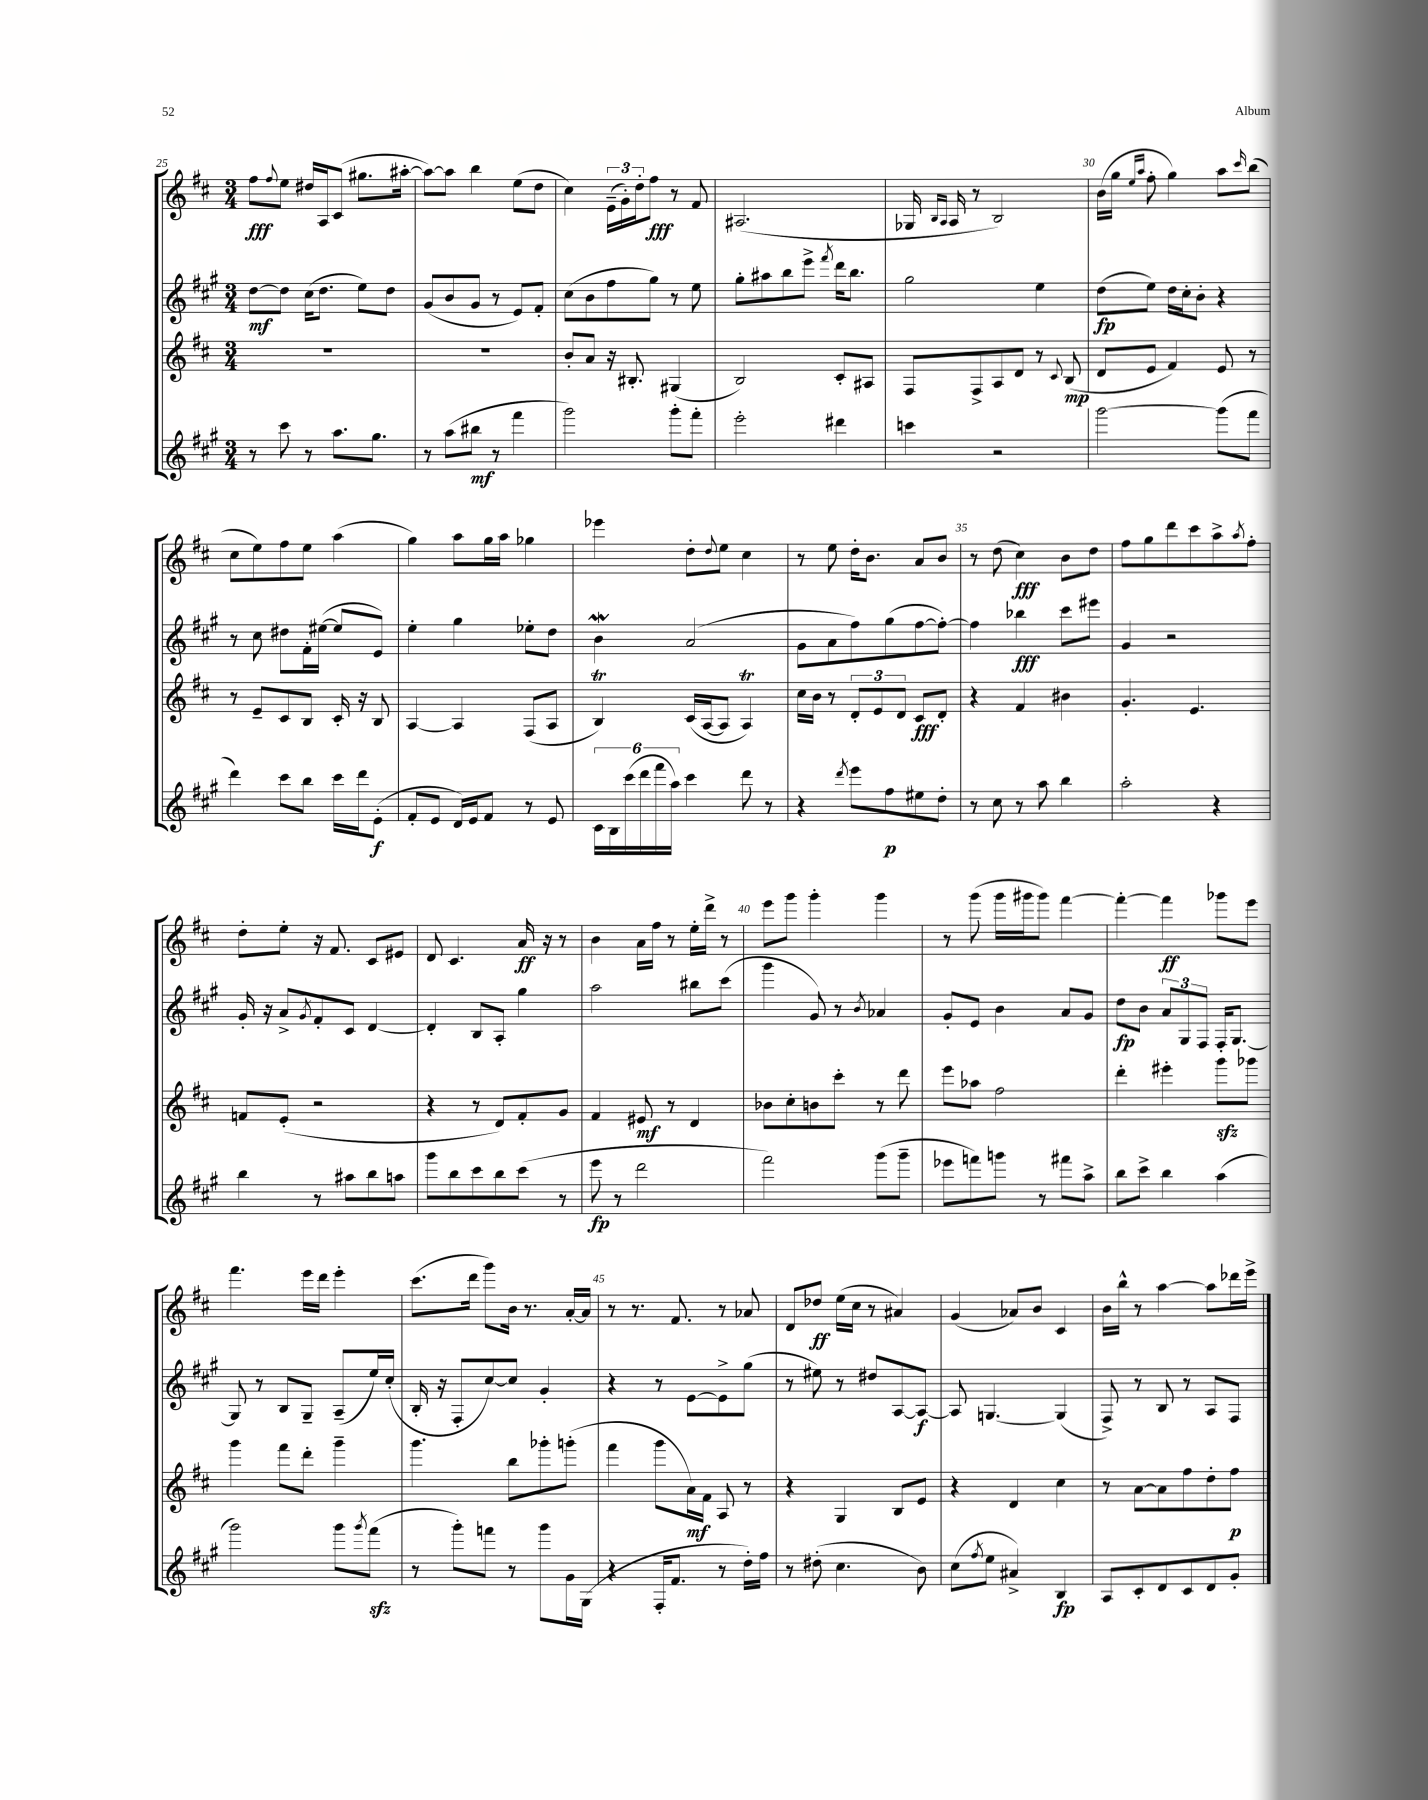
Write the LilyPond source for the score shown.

<<
\new StaffGroup <<
\new Staff = "s0" {
    \clef treble \key d \major \numericTimeSignature \time 3/4
    fis''8\fff \appoggiatura { fis''8 } e''8 dis''16 a16 cis'8( gis''8. ais''16~-. |
    ais''8~) ais''8 b''4 e''8( d''8 |
    cis''4) \tuplet 3/2 { e'16--( g'16-.) d''16-. } fis''8\fff r8 fis'8 |
    ais2.( |
    ges16 \grace { b16 a16 } a16 r8 b2) |
    b'16( g''16 \grace { e''16 a''16 } fis''8-. g''4) a''8 \grace { cis'''16 } b''8( |
    cis''8 e''8) fis''8 e''8 a''4( |
    g''4) a''8 g''16 a''16 ges''4 |
    ees'''4 d''8-. \appoggiatura { d''8 } e''8 cis''4 |
    r8 e''8 d''16-. b'8. a'8 b'8 |
    r8 d''8( cis''4\fff) b'8 d''8 |
    fis''8 g''8 d'''8 cis'''8 a''8-> \acciaccatura { a''8 } fis''8-. |
    d''8-. e''8-. r16 fis'8. cis'8 eis'8 |
    d'8 cis'4. a'16\ff r16 r8 |
    b'4 a'16 fis''16 r8 e''16-. d'''16-> r8 |
    e'''8 g'''8 g'''4-. g'''4 |
    r8 g'''8( g'''16 gis'''16 gis'''8) fis'''4~ |
    fis'''4~-. fis'''4\ff ges'''8 e'''8 |
    fis'''4. e'''16 d'''16 e'''4-. |
    cis'''8.( d'''16 g'''8) b'16 r8. a'16~-. a'16 |
    r8 r8. fis'8. r8 aes'8 |
    d'8 des''8\ff e''16( cis''16 r8 ais'4) |
    g'4( aes'8) b'8 cis'4 |
    b'16 b''16-^ r8 a''4~ a''8 des'''16 e'''16-> \bar "|." |
}
\new Staff = "s1" {
    \clef treble \key a \major \numericTimeSignature \time 3/4
    d''8~\mf d''8 cis''16( d''8. e''8) d''8 |
    gis'8( b'8 gis'8 r8 e'8) fis'8-. |
    cis''8( b'8 fis''8 gis''8) r8 e''8 |
    gis''8-. ais''8 b''8 e'''8-> \acciaccatura { fis'''8 } d'''16 b''8. |
    gis''2 e''4 |
    d''8\fp( e''8) d''16 cis''16-. b'8-. r4 |
    r8 cis''8 dis''8 fis'16-. eis''16~( eis''8 e'8) |
    e''4-. gis''4 ees''8-. d''8 |
    b'4\mordent a'2( |
    gis'8 a'8 fis''8) gis''8( fis''8~ fis''8~-.) |
    fis''4 bes''4\fff cis'''8 eis'''8 |
    gis'4 r2 |
    gis'16-. r16 a'8-> \acciaccatura { gis'8 } fis'8-. cis'8 d'4~ |
    d'4-. b8 a8-. gis''4 |
    a''2 bis''8 cis'''8( |
    gis'''4 gis'8) r8 \acciaccatura { b'8 } aes'4 |
    gis'8-. e'8 b'4 a'8 gis'8 |
    d''8\fp b'8 \tuplet 3/2 { a'8 gis8 fis8 } fis16-. gis8.~ |
    gis8 r8 b8 gis8-- a8--( e''16) cis''16-.( |
    b16-. r16 fis8-. cis''8~) cis''8 gis'4-. |
    r4 r8 e'8~ e'8-> gis''8( |
    r8 eis''8) r8 dis''8 a8~ a8~\f |
    a8 g4.~ g4( |
    fis8->) r8 b8 r8 a8 fis8 \bar "|." |
}
\new Staff = "s2" {
    \clef treble \key d \major \numericTimeSignature \time 3/4
    R2. |
    R2. |
    b'8-. a'8 r16 bis8.-. gis4( |
    b2) cis'8-. ais8 |
    fis8 fis8-> a8 d'8 r8 \appoggiatura { cis'8 } b8\mp( |
    d'8 e'8 fis'4) e'8 r8 |
    r8 e'8-- cis'8 b8 cis'16-. r16 b8 |
    a4~ a4 fis8( a8 |
    b4\trill) cis'16( a16~ a8 a4\trill) |
    cis''16 b'16 r8 \tuplet 3/2 { d'8-. e'8 d'8 } cis'8\fff d'8-. |
    r4 fis'4 bis'4 |
    g'4.-. e'4. |
    f'8 e'8-.( r2 |
    r4 r8 d'8) fis'8-. g'8 |
    fis'4 eis'8\mf r8 d'4 |
    bes'8 cis''8-. b'8 cis'''8-. r8 d'''8 |
    e'''8 aes''8 fis''2 |
    d'''4-. eis'''4-. g'''8\sfz ges'''8 |
    g'''4 fis'''8 d'''8-. g'''4-- |
    g'''4. b''8 ges'''8-. g'''8-.( |
    fis'''4 g'''8 a'16\mf) fis'16 a8 r8 |
    r4 g4 b8 e'8 |
    r4 d'4 cis''4 |
    r8 a'8~ a'8 fis''8 d''8-. fis''8\p \bar "|." |
}
\new Staff = "s3" {
    \clef treble \key a \major \numericTimeSignature \time 3/4
    r8 cis'''8 r8 a''8. gis''8. |
    r8 a''8( bis''8\mf r8 fis'''4 |
    gis'''2) gis'''8-. fis'''8-. |
    e'''2-. dis'''4 |
    c'''4 r2 |
    gis'''2~ gis'''8( fis'''8 |
    d'''4) cis'''8 b''8 cis'''16 d'''16 e'8-.\f( |
    fis'8-. e'8 d'16) e'16 fis'8 r8 e'8 |
    \tuplet 6/4 { cis'16 b16 cis'''16( d'''16 fis'''16 a''16) } cis'''4 d'''8 r8 |
    r4 \acciaccatura { d'''8 } e'''8 fis''8\p eis''8 d''8-. |
    r8 cis''8 r8 a''8 b''4 |
    a''2-. r4 |
    b''4 r8 ais''8 b''8 a''8 |
    gis'''8 b''8 cis'''8 b''8 cis'''8( r8 |
    e'''8\fp r8 d'''2 |
    fis'''2) gis'''8( gis'''8-- |
    ees'''8 f'''8) g'''8 r8 fis'''8 a''8-> |
    b''8 cis'''8-> b''4 a''4( |
    gis'''2) gis'''8 \acciaccatura { gis'''8 } fis'''8\sfz( |
    r8 gis'''8-.) f'''8 r8 gis'''8 gis'16 gis16( |
    r4 fis16-. fis'8. r8 d''16-.) fis''16 |
    r8 dis''8-.( cis''4. b'8) |
    cis''8( \acciaccatura { fis''8 } e''8 ais'4->) b4\fp |
    a8 cis'8-. d'8 cis'8 d'8 gis'8-. \bar "|." |
}
>>
>>
\layout { \context { \Score currentBarNumber = #25 \override BarNumber.break-visibility = ##(#f #t #t) barNumberVisibility = #(every-nth-bar-number-visible 5) } }
